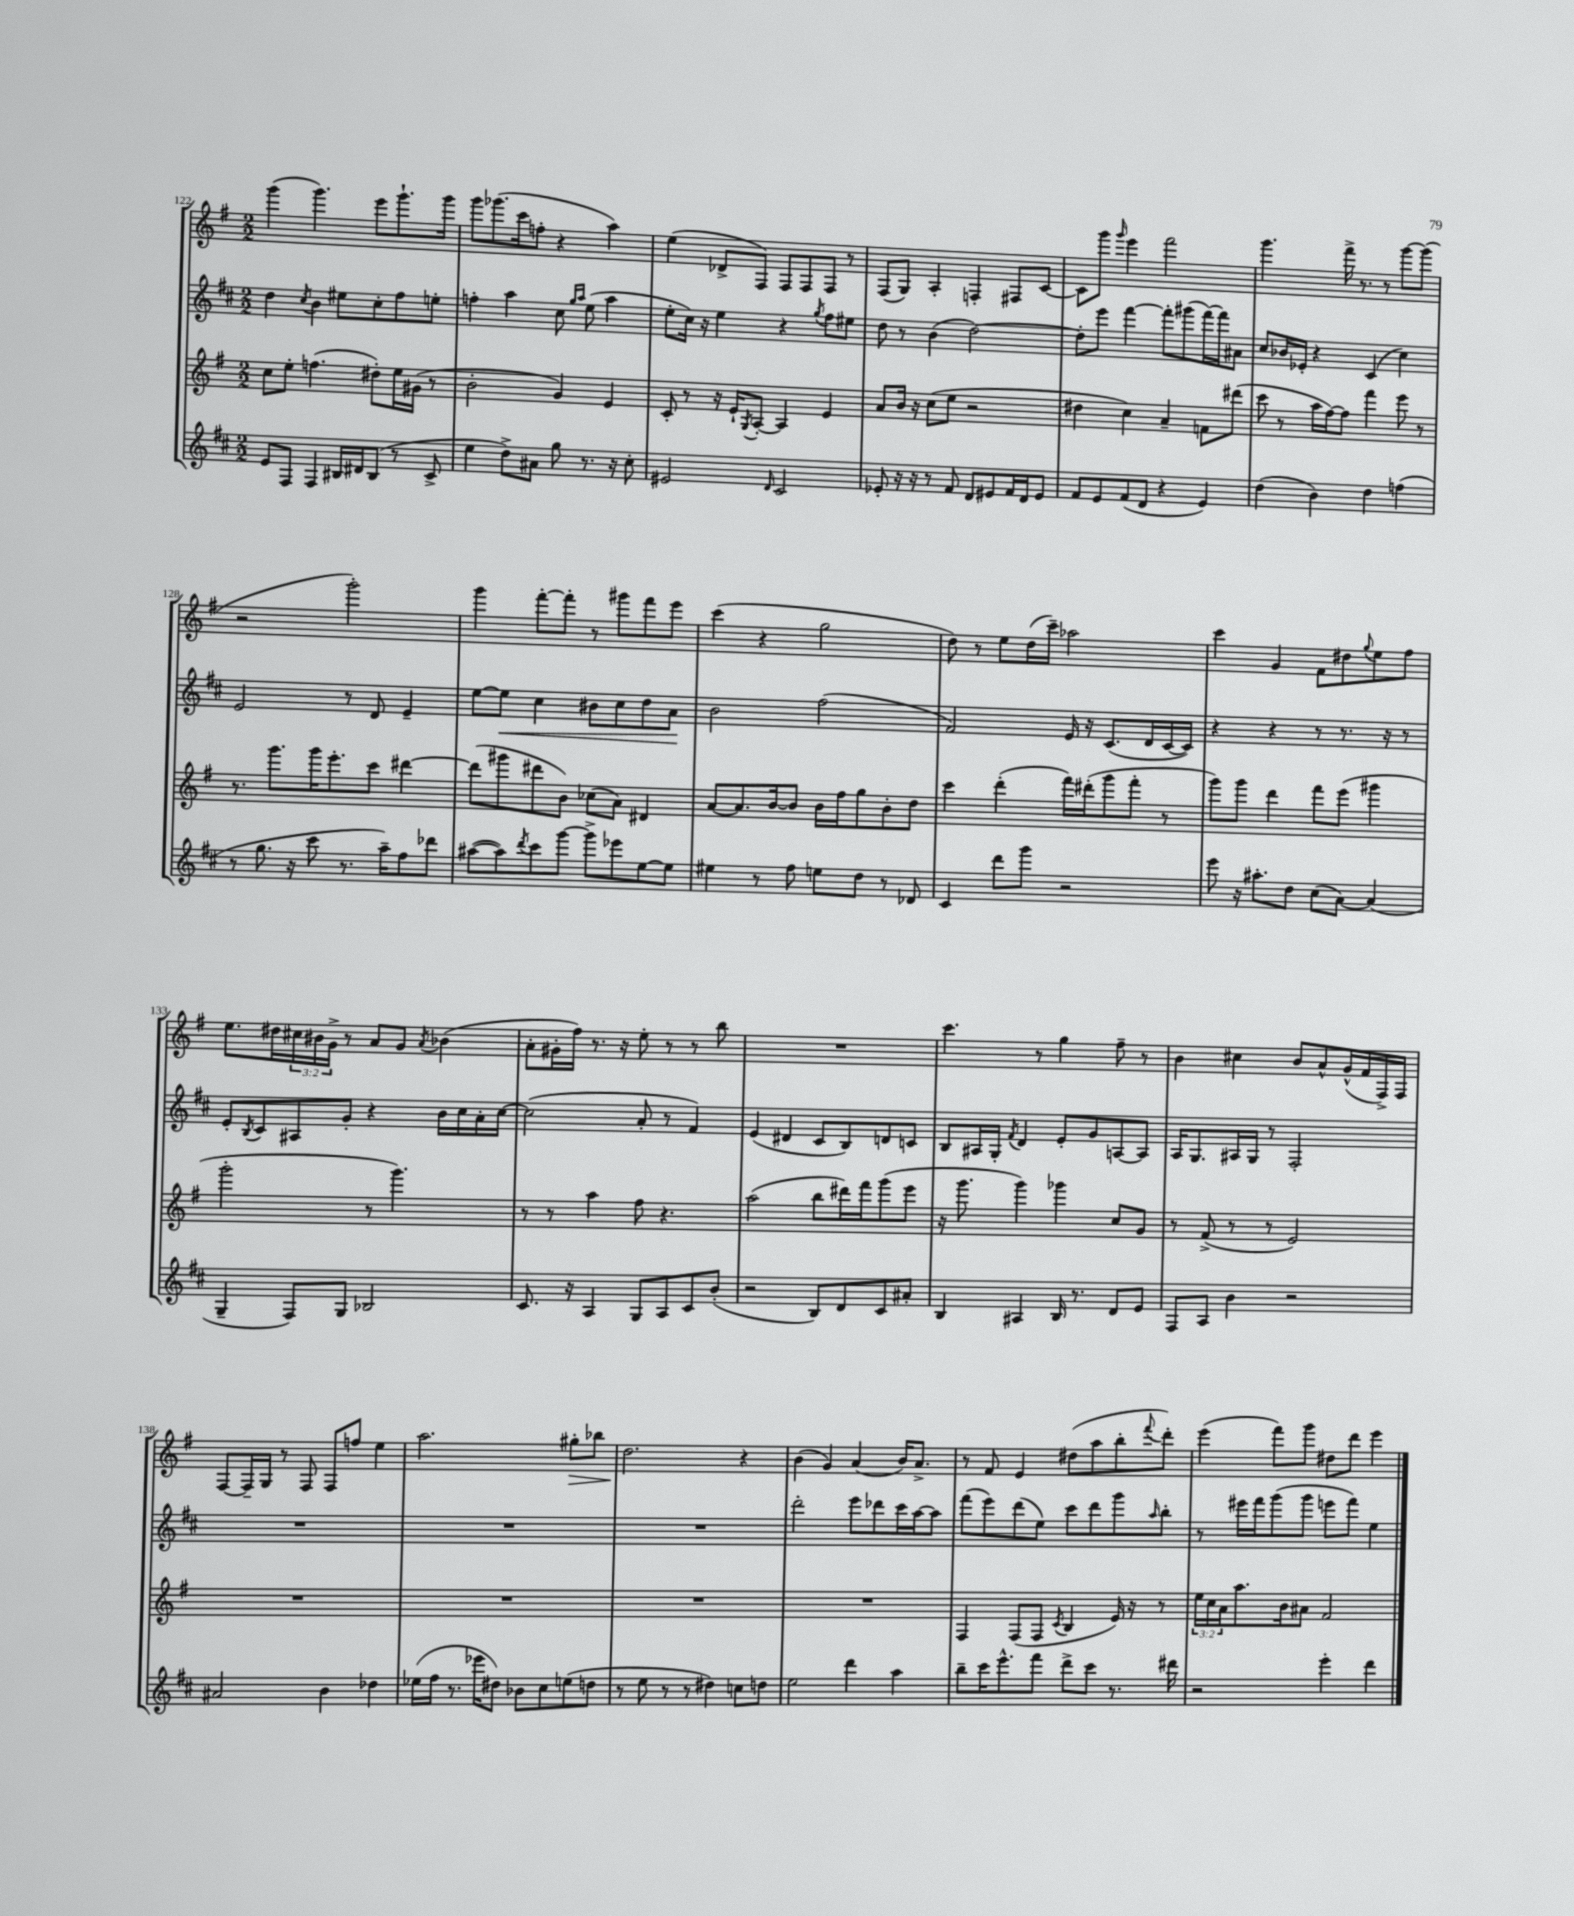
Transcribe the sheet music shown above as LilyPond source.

<<
\new StaffGroup <<
\new Staff = "s0" {
    \clef treble \key g \major \numericTimeSignature \time 2/2 \override Staff.TupletNumber.text = #tuplet-number::calc-fraction-text
    g'''4( g'''4.) e'''8 g'''8.-! g'''16 |
    g'''8 ges'''8.( c'''16 f''8-. r4 a''4) |
    e''4( des'8-> fis8) fis8 fis8 fis8 r8 |
    fis8( g8) a4-. f4-. fis8 c'8~ |
    c'8 g'''8 \grace { g'''16 } e'''4 fis'''2 |
    g'''4. fis'''16-> r8. r8 g'''8~ g'''8( |
    r2 g'''2-.) |
    g'''4 fis'''8~-. fis'''8-. r8 gis'''8 fis'''8 e'''8 |
    c'''4( r4 g''2 |
    d''8) r8 e''8 d''16( c'''16--) aes''2 |
    c'''4 g'4 fis'8 dis''8 \appoggiatura { g''8 } e''8 fis''8 |
    e''8. dis''16 \tuplet 3/2 { cis''16 bis'16 g'16-> } r8 a'8 g'8 \acciaccatura { a'8 } bes'4( |
    a'8-. gis'16-. fis''16) r8. r16 e''8-. r8 r8 b''8 |
    R1 |
    c'''4. r8 g''4 fis''8-- r8 |
    b'4 cis''4 b'8 a'8-^ g'16-^( fis'16 fis16->) fis16 |
    fis8~ fis16-- g16 r8 fis8 fis8 f''8 e''4 |
    a''2. gis''8-.\> bes''8 |
    d''2.\! r4 |
    b'4( g'4) a'4( b'16) a'8.-> |
    r8 fis'8 e'4 dis''8( a''8 b''8-. \appoggiatura { fis'''8 } d'''8-.) |
    e'''4( fis'''8) g'''8 dis''8 d'''8 e'''4 \bar "|." |
}
\new Staff = "s1" {
    \clef treble \key d \major \numericTimeSignature \time 2/2
    d''4 \acciaccatura { cis''8 } b'4 eis''8 cis''8-. fis''8 e''8-. |
    f''4-. a''4 cis''8 \grace { g''16 a''16 } e''8( a''4 |
    e''8-. cis''16) r16 e''4 r4 \acciaccatura { g''8 } fis''8 eis''8 |
    d''8 r8 b'4( d''2~) |
    d''8-. e'''8 fis'''4~ fis'''8-. gis'''8( fis'''16~) fis'''16 ais'8 |
    cis''8 bes'16 ees'16-. r4 cis'4( cis''4) |
    e'2 r8 d'8 e'4-- |
    e''8~ e''8\< cis''4 bis'8 cis''8 d''8 a'8\! |
    b'2 fis''2( |
    fis'2) e'16 r16 cis'8.( d'16 cis'16~ cis'16) |
    r4 r4 r8 r8. r16 r8 |
    e'8-. \acciaccatura { b8 } cis'8 ais8 g'8-. r4 b'16 cis''16 a'16-. cis''16~ |
    cis''2( a'8-. r8 fis'4) |
    e'4( dis'4 cis'8 b8) d'8 c'8 |
    b8 ais16 g16-. \acciaccatura { fis'8 } d'4 e'8-. g'8 a8~ a8 |
    a16 g8. ais16 g16 r8 fis2-. |
    R1 |
    R1 |
    R1 |
    d'''2-. e'''8 des'''8 cis'''16 a''16~ a''8 |
    fis'''8( e'''8) d'''8( e''8) cis'''8 d'''8 g'''8 \grace { a''16 } b''8-. |
    r8 eis'''16 fis'''16 g'''8( g'''8 e'''8 fis'''8) e''4 \bar "|." |
}
\new Staff = "s2" {
    \clef treble \key g \major \numericTimeSignature \time 2/2 \override Staff.TupletNumber.text = #tuplet-number::calc-fraction-text
    c''8 e''8-. f''4.( dis''8-.) e''16 gis'16( r8 |
    b'2-. g'4) e'4 |
    c'8-. r8 r16 e'16-! \acciaccatura { g8 } a8~-. a4 e'4 |
    a'8 b'16 r16 c''8( e''8 r2 |
    dis''4 c''4) a'4-- f'8 dis'''8( |
    c'''8 r8 a''16 fis''16~) fis''8 fis'''4 e'''8 r8 |
    r8. g'''8. g'''16 e'''8.-. c'''8 dis'''4~ |
    dis'''8( gis'''8 dis'''8 b'8) ces''8( a'8) dis'4 |
    a'8~ a'8. b'16~ b'8 b'16 fis''16 g''8 b'8-. d''8 |
    c'''4 d'''4-.( fis'''16) dis'''16-.( g'''8 fis'''8-. r8 |
    g'''8) g'''8 d'''4 fis'''8 e'''8( gis'''4 |
    g'''2-. r8 g'''4.) |
    r8 r8 a''4 fis''8 r4. |
    a''2( b''8 dis'''16) fis'''16 g'''8( e'''8 |
    r16 g'''8. g'''4) ges'''4 c''8 g'8 |
    r8 fis'8->( r8 r8 e'2) |
    R1 |
    R1 |
    R1 |
    R1 |
    fis4 fis8( fis8 \acciaccatura { c'8 } b4 e'16) r16 r8 |
    \tuplet 3/2 { e''16 c''16 a'16 } a''8. b'16 ais'8 fis'2 \bar "|." |
}
\new Staff = "s3" {
    \clef treble \key d \major \numericTimeSignature \time 2/2
    e'8 fis8 fis4 bis16 dis'16 bis8( r8 cis'8-> |
    e''4 d''8->) ais'8 g''8 r8. r16 cis''8-. |
    eis'2 \grace { d'16 } cis'2 |
    ees'8-. r16 r16 r8 fis'8 d'8 eis'8 fis'16 d'16 eis'8 |
    fis'8 e'8 fis'8( d'8 r4 e'4) |
    d''4( b'4) d''4 f''4( |
    r8 g''8. r16 cis'''8 r8. a''16--) fis''8 des'''8 |
    ais''8~( ais''8) \acciaccatura { d'''8 } cis'''8 g'''8~ g'''8-> ees'''8 e''8~ e''8 |
    eis''4 r8 fis''8 e''8 d''8 r8 des'8 |
    cis'4 d'''8 g'''8 r2 |
    e'''8 r16 ais''8.-. d''8 cis''8( a'8~) a'4( |
    g4-- fis8) g8 bes2 |
    cis'8. r16 a4 g8 a8 cis'8 b'8-.( |
    r2 b8) d'8 cis'8 ais'8-. |
    b4 ais4 b16 r8. d'8 e'8 |
    fis8 a8 b'4 r2 |
    ais'2 b'4 des''4 |
    ees''16( fis''16 r8. ees'''16 dis''8) bes'8 cis''8 e''8( d''8 |
    r8 e''8 r8 r8 dis''4) c''8 d''8 |
    e''2 d'''4 a''4 |
    b''8-- cis'''16 e'''8.-^ fis'''8 d'''8-> cis'''8 r8. dis'''16 |
    r2 e'''4-. d'''4 \bar "|." |
}
>>
>>
\layout { \context { \Score currentBarNumber = #122 } }
